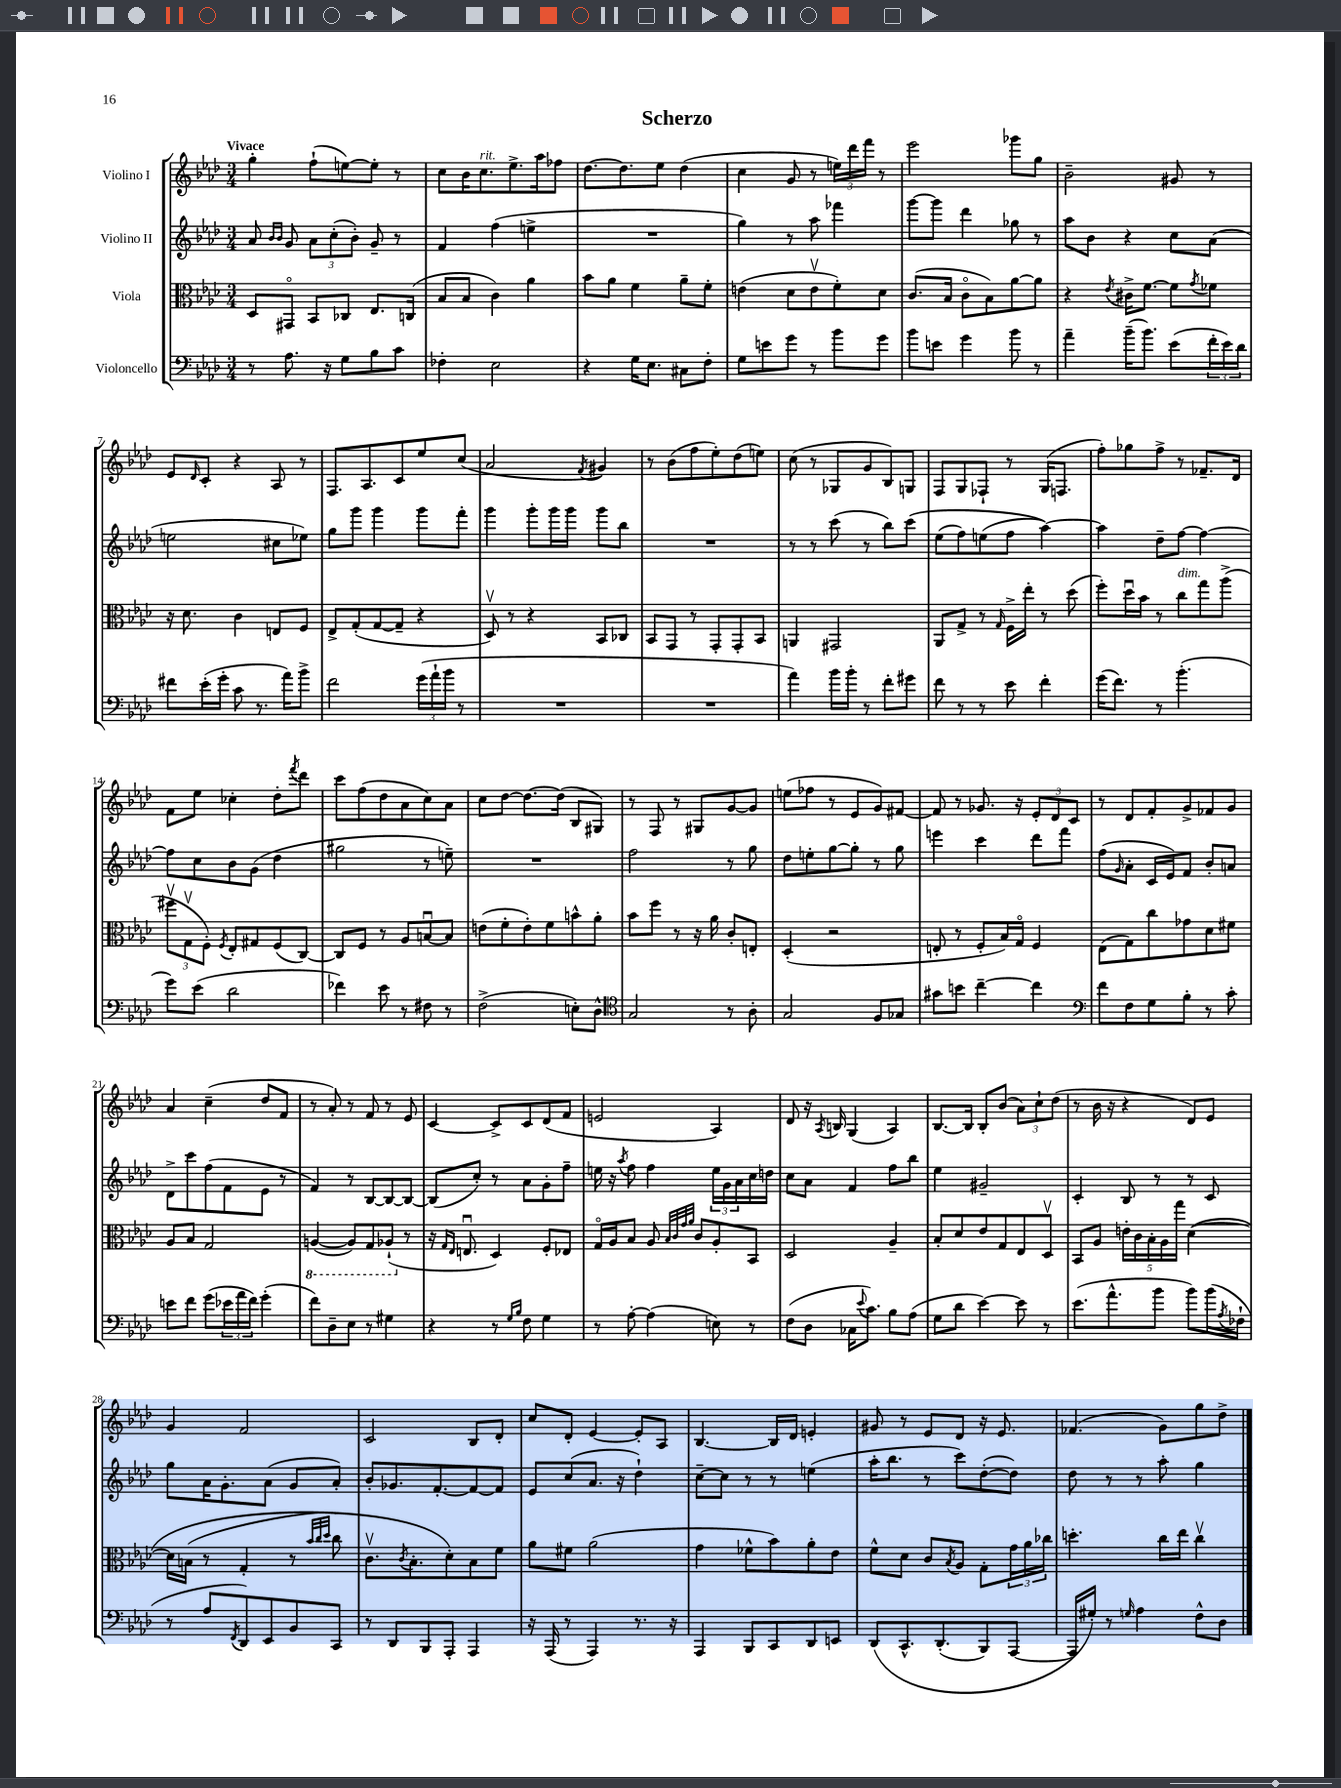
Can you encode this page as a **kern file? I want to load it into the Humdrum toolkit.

**kern	**kern	**kern	**kern
*staff4	*staff3	*staff2	*staff1
*clefF4	*clefC3	*clefG2	*clefG2
*k[b-e-a-d-]	*k[b-e-a-d-]	*k[b-e-a-d-]	*k[b-e-a-d-]
*M3/4	*M3/4	*M3/4	*M3/4
8r	8D-	8a-	4gg'
.	.	16qqb-	.
.	.	16qqb-	.
8.A-	8GG#o	8g	.
.	8BB-	12a-	(8ff`
16r	.	.	.
.	.	(12cc'	.
8G	8C-	.	[8ee)
.	.	12b-')	.
8B-	8.E-	8g~	8ee']
8c	.	8r	8r
.	(16C	.	.
=	=	=	=
4F-'	8B-	4f	8cc
.	8B-	.	16b-
.	.	.	8.cc
2E-	4c)	(4ff	.
.	.	.	8.ee-^
.	4a-	4ee^	.
.	.	.	16aa-
.	.	.	8ff-
=	=	=	=
4r	8b-	2.r	[8.dd-
.	8a-	.	.
.	.	.	8.dd-]
16G	4f	.	.
8.E-	.	.	.
.	.	.	8ee-
8C#	8a-~	.	(4dd-
8F'	8f'	.	.
=	=	=	=
8G	(4e	4gg)	4cc
8e	.	.	.
8g	8d-	8r	8g
8r	8ev	8aa-	8r
8b-	8f')	4fff-	24ee)
.	.	.	24ddd-
.	.	.	24fff
8g	8d-	.	8r
=	=	=	=
8b-	(8.c	[8ggg	2eee-
8e	.	8ggg]	.
.	16B-	.	.
4g	8co	4ddd-	.
.	8B-)	.	.
8b-	[8a-	8gg-	8ggg-
8r	8a-]	8r	8gg
=	=	=	=
4a-~	4r	8aa-	2b-~
.	.	8b-	.
.	8qe-	.	.
(16b-~	16c#^	4r	.
8.b-)	[8.f	.	.
(8e-	8f]	8cc	8g#
.	8qg	.	.
24f'	8f-	(8a-	8r
24e-)	.	.	.
24d-	.	.	.
=	=	=	=
8f#	16r	2ee	8e-
.	8.d-	.	.
.	.	.	16qqd-
(16e-'	.	.	8c'
16g'	.	.	.
8c	4c	.	4r
8.r	.	.	.
.	8E	8cc#	8A-
16a-)	.	.	.
8b-^	8F	8ee-)	8r
=	=	=	=
2f	8E-^	8gg	8.F
.	(8G'	8ggg	.
.	.	.	8.A-
.	[8G	4ggg	.
.	8G~]	.	8c
(24g	4r	8ggg	8ee-
24a-`	.	.	.
24b-	.	.	.
8r	.	8fff'	(8cc
=	=	=	=
2.r	8D-v)	4ggg	2a-
.	8r	.	.
.	4r	8ggg'	.
.	.	16ggg	.
.	.	16ggg	.
.	.	.	8qf
.	8BB-	8ggg	4g#)
.	8C-	8bb-	.
=	=	=	=
2.r	8BB-	2.r	8r
.	8GG	.	(8b-
.	8r	.	8ff
.	8GG'	.	8ee-')
.	8GG'	.	(8dd-
.	8BB-	.	8ee)
=	=	=	=
4a-)	4AA	8r	(8cc
.	.	8r	8r
16b-	2GG#	(8ccc	8G-
16b-'	.	.	.
8r	.	8r	8g
8f'	.	8bb-)	8B-)
8g#	.	&(8ccc	8G
=	=	=	=
8f	8AA-	(8ee-	8F
8r	8G^	8ff)	8G
8r	8r	(8ee	8F-`
.	16qqG	.	.
8e-	16F^	8ff	8r
.	16ee-'	.	.
4f'	8r	[4aa-)&)	(16G
.	.	.	8.F
.	(8dd-	.	.
=	=	=	=
(16g	8ff')	4aa-]	8ff')
8.f)	.	.	.
.	16dd-u	.	8gg-
.	16b-	.	.
8r	8r	8dd-~	8ff^
(4.b-'	8cc	[8ff	8r
.	8gg	4ff_	8.f-~
.	(8aa-^	.	.
.	.	.	16d-
=	=	=	=
8g)	12ff#v	8ff]	8f
.	12Gv	.	.
(8e-	.	8cc	8ee-
.	12F')	.	.
.	8qF	.	.
2d-	8E-'	8b-	4cc-'
.	8G#	(8g	.
.	(8F	4dd-	8dd-'
.	.	.	8qfff
.	[8C)	.	8ddd-
=	=	=	=
4f-)	8C]	2gg#	8ccc
.	8F	.	(8ff
8e-	8r	.	8dd-
8r	8A-	.	8a-
8F#	[8Bu	8r	8cc)
8r	8B]	8ee~)	8a-
=	=	=	=
(2F^	(8e	2.r	8cc
.	8f'	.	[8dd-
.	8e')	.	8.dd-_
.	8f	.	.
.	.	.	(16dd-]
8E')	8b^^	.	8B-
8D-^^	8a-'	.	8G#)
=	=	=	=
*clefC4	*	*	*
2G	8b-	2ff	8r
.	8ff	.	8F
.	8r	.	8r
.	16r	.	8G#
.	16a-	.	.
8r	8c'	8r	[8g
8A-'	8E'	8gg	8g]
=	=	=	=
2G	(4D-'	8dd-	(8ee
.	.	8ee'	8ff-
.	2r	[8gg	8r
.	.	8gg']	8e-
8F	.	8r	8g)
8G-	.	8gg	[8f#
=	=	=	=
8g#	8E'	4eee	8f#]
8b	8r	.	8r
[4cc~	8F'	4ccc	8.g-
.	16B-)	.	.
.	16Go	.	16r
4cc]	4F	8ddd-	12e-'
.	.	.	12d-
.	.	8fff	.
.	.	.	12c
=	=	=	=
*clefF4	*	*	*
8f	(8E-	(8ff	8r
.	.	16qqg	.
8F	8G)	8a-'	8d-
8G	8cc	16c	8f'
.	.	16e-)	.
8B-'	8g-	8f	8g^
8r	8d-	8b-'	8f-
8c'	8f#	8a	8g
=	=	=	=
8e	8A-	8d-^	4a-
8f	8B-	8ccc	.
(8g	2G	(8ff	(4cc~
24e-	.	8f	.
24a-	.	.	.
24f)	.	.	.
(4g'	.	8e-	8dd-
.	.	8r	8f
=	=	=	=
8f)	([4AA	4f)	8r
8D-~	.	.	8a-')
8E-	8AA])	8r	8r
8r	8GG	[8B-	8f
4G#	(8AA-`	8B-_	8r
.	8r	8B-_	8e-
=	=	=	=
4r	16r	(8B-]	[4c
.	16qqG	.	.
.	16qqE-	.	.
.	8.Eu	.	.
.	.	8cc')	.
8r	4D-)	8r	8c^]
16qqG	.	.	.
16qqB-	.	.	.
8F	.	8a-	8c
4G	8F'	8g'	(8d-
.	8E-	8ff~	8f
=	=	=	=
8r	16Go	16ee	2e
.	16A-	16r	.
.	.	8qaa-	.
[8A-'	8B-	8ff	.
(4A-]	8A-	4ff	.
.	32qqB-	.	.
.	32qqc	.	.
.	32qqg	.	.
.	32qqa-	.	.
.	8c	.	.
8E)	8A-'	24ee	4A-)
.	.	24g	.
.	.	24a-	.
8r	8BB-	16cc	.
.	.	16dd	.
=	=	=	=
(8F	2D-	8cc	8d-
8D-	.	8a-	16r
.	.	.	8qA-
.	.	.	16B
16C-	.	4f	(4G
8qqe-	.	.	.
8.c)	.	.	.
8B-	4A-~	8ff	4A-)
(8A-	.	8bb-	.
=	=	=	=
8G	8B-'	4ee-	[8.B-
8d-	8d-	.	.
.	.	.	16B-]
[4e-)	8e-	2g#~	8B-'
.	8G	.	(8b-
8e-]	8E-	.	12a-)
.	.	.	12cc`
8r	8D-v	.	.
.	.	.	(12dd-
=	=	=	=
(8.e-	8BB-	4c'	8r
.	8A-	.	16b-
8.a-^^	.	.	16r
.	20e'	8B-	4r
.	20c	.	.
.	20B-'	.	.
8b-	.	8r	.
.	20A-	.	.
.	20gg	.	.
8b-)	&([4d-	8r	8d-)
(16b-	.	8c	8e-
8qA-	.	.	.
16F-`	.	.	.
=	=	=	=
8r	16d-]	8gg	4g
.	(16B	.	.
8A-	8r	16a-	.
.	.	8.g'	.
8qFF	.	.	.
8DD-)	4G'	.	2f
8EE-	.	(8a-	.
8BB-	8r	8g	.
.	32qqb-	.	.
.	32qqcc	.	.
.	32qqdd-	.	.
8CC	8cc)	8a-')	.
=	=	=	=
8r	8.cv	8b-'	2c
8DD-	.	8.g-	.
.	8qc	.	.
.	8.B-'	.	.
8BBB-	.	.	.
.	.	[8.f'	.
8AAA-'	8d-'&)	.	.
4AAA-	8B-	8f_	8B-
.	8f	8f]	8d-'
=	=	=	=
16r	8a-	8e-	8cc
(16AAA-	.	.	.
8r	8f#	(8cc	8d-'
4AAA-)	(2a-	8.a-	[4e-
.	.	16r	.
8.r	.	4dd-`)	8e-']
.	.	.	8A-
16r	.	.	.
=	=	=	=
4AAA-	4g	[8cc~	[4.B-
.	.	8cc]	.
8BBB-	8f-^^	8r	.
8CC	8b-)	8r	16B-]
.	.	.	16d-
8DD-	8a-'	(4ee	4e'
8EE	8e-	.	.
=	=	=	=
&(8DD-	8f^^	16aa-'	8g#
.	.	8.bb-	.
8.CC^^	8d-	.	8r
.	8c	8r	8e-
(8.DD-'	.	.	.
.	8qB-	.	.
.	8A-	8ccc)	8d-
8BBB-)	8G'	([8dd-'	16r
.	.	.	8.e-
[8AAA-	24g	8dd-])	.
.	24a-	.	.
.	24cc-	.	.
=	=	=	=
16AAA-]	4.dd'	8dd-	(4.f-
16G#'&)	.	.	.
8r	.	8r	.
16qqG	.	.	.
4A-	.	8r	.
.	16cc	8aa-'	8g)
.	16ee-	.	.
8F^^	4ccv	4gg	8gg
8D-	.	.	8dd-^
==	==	==	==
*-	*-	*-	*-
